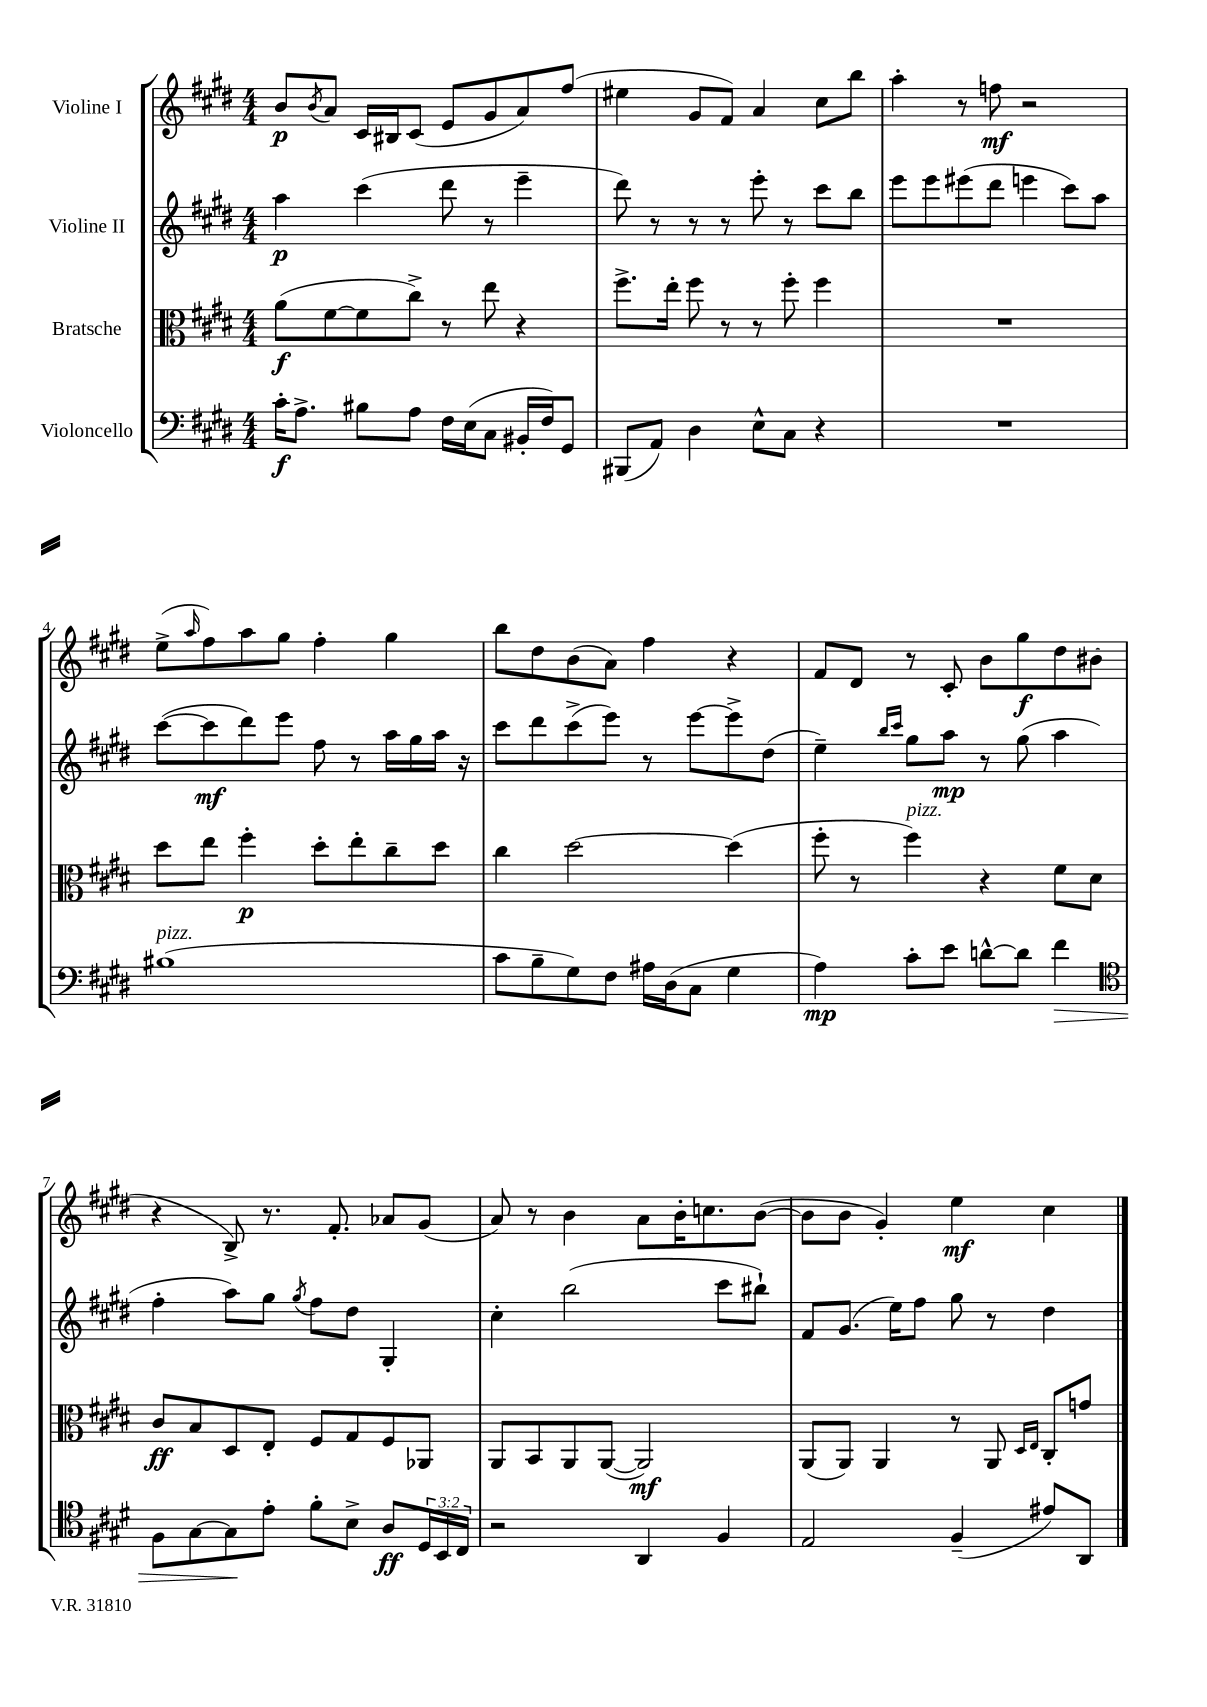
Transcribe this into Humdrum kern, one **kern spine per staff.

**kern	**dynam	**kern	**dynam	**kern	**dynam	**kern	**dynam
*part4	*part4	*part3	*part3	*part2	*part2	*part1	*part1
*staff4	*staff4	*staff3	*staff3	*staff2	*staff2	*staff1	*staff1
*I"Violoncello	*	*I"Bratsche	*	*I"Violine II	*	*I"Violine I	*
*clefF4	*	*clefC3	*	*clefG2	*	*clefG2	*
*k[f#c#g#d#]	*	*k[f#c#g#d#]	*	*k[f#c#g#d#]	*	*k[f#c#g#d#]	*
*M4/4	*	*M4/4	*	*M4/4	*	*M4/4	*
=1	=1	=1	=1	=1	=1	=1	=1
16c#'\KL	f	(8a\L	f	4aa\	p	8b/L	p
8.A^\J	.	.	.	.	.	.	.
.	.	.	.	.	.	8qb/	.
.	.	[8f#\	.	.	.	8a/J	.
8B#X\L	.	8f#\]	.	(4ccc#\	.	16c#/LL	.
.	.	.	.	.	.	16B#X/J	.
8A\J	.	8cc#^\J)	.	.	.	(8c#/J	.
16F#\LL	.	8r	.	8ddd#\	.	8e/L	.
(16E\J	.	.	.	.	.	.	.
8C#\J	.	8ee\	.	8r	.	8g#/	.
16BB#X'/LL	.	4r	.	4eee~\	.	8a/)	.
16F#/J)	.	.	.	.	.	.	.
8GG#/J	.	.	.	.	.	(8ff#/J	.
=2	=2	=2	=2	=2	=2	=2	=2
(8BBB#X/L	.	8.ff#^\L	.	8ddd#\)	.	4ee#X\	.
8AA/J)	.	.	.	8r	.	.	.
.	.	16ee'\Jk	.	.	.	.	.
4D#\	.	8ff#\	.	8r	.	8g#/L	.
.	.	8r	.	8r	.	8f#/J)	.
8E^^\L	.	8r	.	8eee'\	.	4a/	.
8C#\J	.	8ff#'\	.	8r	.	.	.
4r	.	4ff#\	.	8ccc#\L	.	8cc#\L	.
.	.	.	.	8bb\J	.	8bb\J	.
=3	=3	=3	=3	=3	=3	=3	=3
1r	.	1r	.	8eee\L	.	4aa'\	.
.	.	.	.	8eee\	.	.	.
.	.	.	.	(8eee#X\	.	8r	.
.	.	.	.	8ddd#\J	.	8ffn\	mf
.	.	.	.	4eeen\	.	2r	.
.	.	.	.	8ccc#\L)	.	.	.
.	.	.	.	8aa\J	.	.	.
!!LO:LB:g=z
=4	=4	=4	=4	=4	=4	=4	=4
!LO:TX:a:i:t=pizz.	!	!	!	!	!	!	!
(1B#X	.	8dd#\L	.	([8ccc#\L	.	(8ee^\L	.
.	.	.	.	.	.	16qqaa/	.
.	.	8ee\J	.	8ccc#\]	mf	8ff#\)	.
.	.	4ff#'\	p	8ddd#\)	.	8aa\	.
.	.	.	.	8eee\J	.	8gg#\J	.
.	.	8dd#'\L	.	8ff#\	.	4ff#'\	.
.	.	8ee'\	.	8r	.	.	.
.	.	8cc#~\	.	16aa\LL	.	4gg#\	.
.	.	.	.	16gg#\	.	.	.
.	.	8dd#\J	.	16aa\JJ	.	.	.
.	.	.	.	16r	.	.	.
=5	=5	=5	=5	=5	=5	=5	=5
8c#\L	.	4cc#\	.	8ccc#\L	.	8bb\L	.
8B~\	.	.	.	8ddd#\	.	8dd#\	.
8G#\)	.	[2dd#\	.	(8ccc#^\	.	(8b\	.
8F#\J	.	.	.	8eee\J)	.	8a\J)	.
16A#X\LL	.	.	.	8r	.	4ff#\	.
(16D#\J	.	.	.	.	.	.	.
8C#\J	.	.	.	[8eee\L	.	.	.
4G#\	.	(4dd#\]	.	8eee^\]	.	4r	.
.	.	.	.	(8dd#\J	.	.	.
=6	=6	=6	=6	=6	=6	=6	=6
4A\)	mp	8ff#'\	.	4ee~\)	.	8f#/L	.
.	.	8r	.	.	.	8d#/J	.
.	.	.	.	16qqbb/LL	.	.	.
.	.	.	.	16qqccc#/JJ	.	.	.
!	!	!LO:TX:a:i:t=pizz.	!	!	!	!	!
8c#'\L	.	4ff#\)	.	8gg#\L	.	8r	.
8e\J	.	.	.	8aa\J	mp	8c#'/	.
[8dn^^\L	.	4r	.	8r	.	8b\L	.
8d\J]	.	.	.	(8gg#\	.	8gg#\	f
!	!LO:HP:b	!	!	!	!	!	!
4f#\	>	8f#\L	.	4aa\	.	8dd#\	.
.	.	8d#\J	.	.	.	(8b#X\J	.
!!LO:LB:g=z
=7	=7	=7	=7	=7	=7	=7	=7
*clefC4	*	*	*	*	*	*	*
8F#\L	.	8c#/L	ff	4ff#'\	.	4r	.
[8G#\	.	8B/	.	.	.	.	.
8G#\]	.	8D#/	.	8aa\L)	.	8B^/)	.
8e'\J	]	8E'/J	.	8gg#\J	.	8.r	.
.	.	.	.	8qgg#/	.	.	.
8f#'\L	.	8F#/L	.	8ff#\L	.	.	.
.	.	.	.	.	.	8.f#'/	.
8B^\J	.	8G#/	.	8dd#\J	.	.	.
8A/L	ff	8F#/	.	4G#'/	.	8a-X/L	.
24D#/L	.	8AA-X/J	.	.	.	(8g#/J	.
24BB/	.	.	.	.	.	.	.
24C#/JJ	.	.	.	.	.	.	.
=8	=8	=8	=8	=8	=8	=8	=8
2r	.	8AA/L	.	4cc#'\	.	8a/)	.
.	.	8BB/	.	.	.	8r	.
.	.	8AA/	.	(2bb\	.	4b\	.
.	.	([8AA/J	.	.	.	.	.
4AA/	.	2AA/])	mf	.	.	8a\L	.
.	.	.	.	.	.	16b'\K	.
.	.	.	.	.	.	8.ccn\	.
4F#/	.	.	.	8ccc#\L	.	.	.
.	.	.	.	8bb#X`\J)	.	([8b\J	.
=9	=9	=9	=9	=9	=9	=9	=9
2E/	.	(8AA/L	.	8f#/L	.	8b\L]	.
.	.	8AA/J)	.	(8.g#/J	.	8b\J	.
.	.	4AA/	.	.	.	4g#'/)	.
.	.	.	.	16ee\KL)	.	.	.
.	.	.	.	8ff#\J	.	.	.
(4F#~/	.	8r	.	8gg#\	.	4ee\	mf
.	.	8AA/	.	8r	.	.	.
.	.	16qqD#/LL	.	.	.	.	.
.	.	16qqE/JJ	.	.	.	.	.
8e#X/L)	.	8C#'/L	.	4dd#\	.	4cc#\	.
8AA/J	.	8gn/J	.	.	.	.	.
==	==	==	==	==	==	==	==
*-	*-	*-	*-	*-	*-	*-	*-
